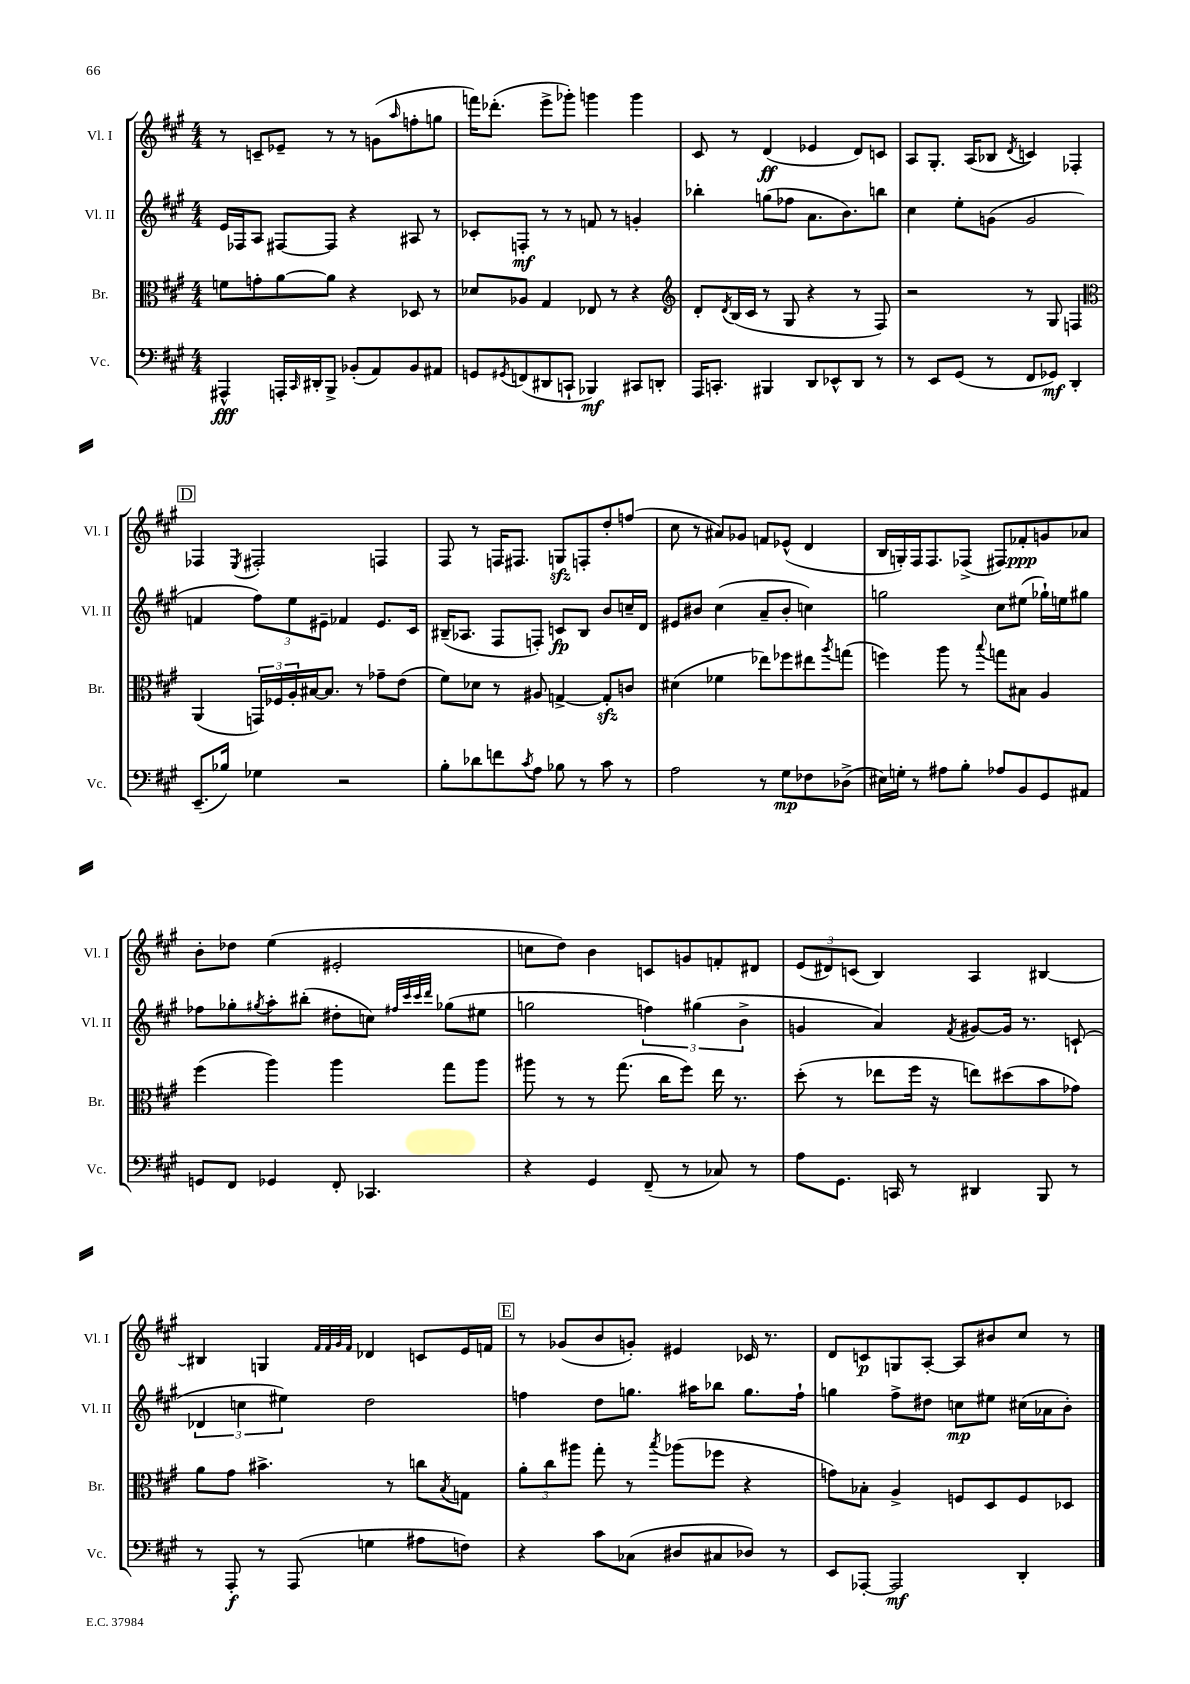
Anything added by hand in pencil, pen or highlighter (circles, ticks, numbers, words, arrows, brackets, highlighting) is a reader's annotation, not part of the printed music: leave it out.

**kern	**dynam	**kern	**kern	**dynam	**kern	**dynam
*part4	*part4	*part3	*part2	*part2	*part1	*part1
*staff4	*staff4	*staff3	*staff2	*staff2	*staff1	*staff1
*I"Vc.	*	*I"Br.	*I"Vl. II	*	*I"Vl. I	*
*I'Vc.	*	*I'Br.	*I'Vl. II	*	*I'Vl. I	*
*clefF4	*	*clefC3	*clefG2	*	*clefG2	*
*k[f#c#g#]	*	*k[f#c#g#]	*k[f#c#g#]	*	*k[f#c#g#]	*
*M4/4	*	*M4/4	*M4/4	*	*M4/4	*
=24	=24	=24	=24	=24	=24	=24
4AAA#X^^/	fff	8fn\L	16e/LL	.	8r	.
.	.	.	16F-X/J	.	.	.
.	.	8gn'\	8A/J	.	8cn~/L	.
16AAAn'/LL	.	[8a\	[8F#X/L	.	8e-X~/J	.
16qqCC#/	.	.	.	.	.	.
16DD#X'/J	.	.	.	.	.	.
8BBB^/J	.	8a\J]	8F#/J]	.	8r	.
(8BB-X'/L	.	4r	4r	.	8r	.
8AA/)	.	.	.	.	(8gn\L	.
.	.	.	.	.	16qqaa/	.
8BB-/	.	8D-X/	8A#X/	.	8ffn'\	.
8AA#X/J	.	8r	8r	.	8ggn\J	.
=25	=25	=25	=25	=25	=25	=25
8GGn/L	.	8d-X/L	8c-X'/L	.	16fffn\KL)	.
.	.	.	.	.	(8.ddd-X'\J	.
8qGG#X/	.	.	.	.	.	.
(8FFn/	.	8A-X/J	8Fn'/J	mf	.	.
8DD#X/	.	4G#/	8r	.	8eee^\L	.
8CCn`/J	.	.	8r	.	8ggg-X'\J)	.
4BBB-X/)	mf	8E-X/	8fn/	.	4gggn\	.
.	.	8r	8r	.	.	.
8CC#X/L	.	4r	4gn'/	.	4ggg\	.
8DDn'/J	.	.	.	.	.	.
=26	=26	=26	=26	=26	=26	=26
*	*	*clefG2	*	*	*	*
16AAA/KL	.	8d'/L	4bb-X'\	.	8c#/	.
8.CCn'/J	.	.	.	.	.	.
.	.	8qd/	.	.	.	.
.	.	(16B/L	.	.	8r	.
.	.	16c#/JJ	.	.	.	.
4BBB#X/	.	8r	(8ggn\L	.	(4d/	ff
.	.	8G#/	8ff-X\J	.	.	.
8DD/L	.	4r	8.a\L	.	4e-X/	.
8EE-X^^/	.	.	.	.	.	.
.	.	.	8.b\)	.	.	.
8DD/J	.	8r	.	.	8d/L)	.
8r	.	8F#/)	8bbn\J	.	8cn/J	.
=27	=27	=27	=27	=27	=27	=27
8r	.	2r	4cc#\	.	8A/L	.
8EE/L	.	.	.	.	8.G#'/J	.
(8GG#/J	.	.	8ee'\L	.	.	.
.	.	.	.	.	(16A/KL	.
8r	.	.	(8gn\J	.	8B-X/J	.
.	.	.	.	.	8qd/	.
8FF#/L	.	8r	2g/	.	4cn/)	.
8GG-X/J)	mf	8G#/	.	.	.	.
4DD'/	.	4Fn/	.	.	4F-X'/	.
!!LO:LB:g=z
!!LO:REH:place=s1:t=D
=28	=28	=28	=28	=28	=28	=28
*	*	*clefC3	*	*	*	*
(8.EE~/L	.	(4AA/	4fn/	.	4F-X/	.
16B-X/Jk)	.	.	.	.	.	.
.	.	.	.	.	8qE/	.
4G-X\	.	24GGn/LL)	12ff#\L)	.	2F#X'/	.
.	.	24F-X/	.	.	.	.
.	.	24A'/	12ee\	.	.	.
.	.	[16B#X/J	.	.	.	.
.	.	.	12e#X~\J	.	.	.
.	.	8.B#/J]	.	.	.	.
2r	.	.	4f-X/	.	.	.
.	.	8r	.	.	.	.
.	.	8g-X~\L	8.e#/L	.	4Fn/	.
.	.	(8e\J	.	.	.	.
.	.	.	16c#/Jk	.	.	.
=29	=29	=29	=29	=29	=29	=29
8B'\L	.	8f#\L)	(16B#X~/KL	.	8F#/	.
.	.	.	8.A-X/J	.	.	.
8d-X\	.	8d-X\J	.	.	8r	.
8fn\	.	8r	8F#/L	.	16Fn/KL	.
.	.	.	.	.	8.F#X/J	.
8qc#/	.	.	.	.	.	.
8A\J	.	8A#X/	8Fn'/J)	.	.	.
8B-X\	.	[4Gn^/	8cn/L	fp	8Gnzz/L	.
8r	.	.	8B#/J	.	8Fn'/	.
8c#\	.	8Gzz'/L]	8b/L	.	8dd'/	.
8r	.	8cn/J	16ccn~/L	.	(8ffn/J	.
.	.	.	16d/JJ	.	.	.
=30	=30	=30	=30	=30	=30	=30
2A\	.	(4d#X\	8e#X/L	.	8cc#\	.
.	.	.	8b#X/J	.	8r	.
.	.	4f-X\	(4cc#\	.	8a#X/L)	.
.	.	.	.	.	8g-X/J	.
8r	.	8ee-X\L)	8a~/L	.	8fn/L	.
8G#\L	mp	8ff-X\	8b#'/J	.	(8e-X^^/J	.
8F-X\	.	8ee#X\	4ccn\)	.	4d/	.
.	.	8qaa/	.	.	.	.
(8D-X^\J	.	(8ggn\J	.	.	.	.
=31	=31	=31	=31	=31	=31	=31
16E#X\LL)	.	4ffn\)	2ggn\	.	16B/LL	.
16Gn'\JJ	.	.	.	.	16Gn'/)	.
8r	.	.	.	.	16F#/J	.
.	.	.	.	.	8.F#/	.
8A#X\L	.	8aa\	.	.	.	.
8B'\J	.	8r	.	.	(8F-X^/J	.
.	.	8qqbb/	.	.	.	.
8A-X/L	.	8ggn\L	8cc#\L	.	8F#X/L)	.
8BB/	.	8B#X\J	(8ee#X\J	.	8f-X'/	ppp
8GG#/	.	4A/	16gg-X`\LL)	.	8gn/	.
.	.	.	16een\J	.	.	.
8AA#X/J	.	.	8gg#X\J	.	8a-X/J	.
!!LO:LB:g=z
=32	=32	=32	=32	=32	=32	=32
8GGn/L	.	(4ff#\	8ff-X\L	.	8b'\L	.
8FF#/J	.	.	8gg-X'\	.	8dd-X\J	.
.	.	.	8qgg#X/	.	.	.
4GG-X/	.	4aa\)	8aa'\	.	(4ee\	.
.	.	.	(8bb#X'\J	.	.	.
8FF#'/	.	4aa\	8dd#X'\L	.	2e#X'/	.
4.CC-X/	.	.	8ccn\J)	.	.	.
.	.	.	32qqff#X/LLL	.	.	.
.	.	.	32qqccc#/	.	.	.
.	.	.	32qqccc#/	.	.	.
.	.	.	32qqddd/JJJ	.	.	.
.	.	8gg#\L	(8gg-X\L	.	.	.
.	.	8aa\J	8ee#X\J	.	.	.
=33	=33	=33	=33	=33	=33	=33
4r	.	8aa#X\	2ggn\	.	8ccn\L	.
.	.	8r	.	.	8dd\J)	.
4GG#/	.	8r	.	.	4b\	.
.	.	(8.gg#\	.	.	.	.
(8FF#~/	.	.	6ffn\)	.	8cn/L	.
.	.	16cc#\KL	.	.	.	.
8r	.	8ff#\J)	.	.	8gn/	.
.	.	.	(6gg#X\	.	.	.
8C-X/)	.	16ee\	.	.	8fn'/	.
.	.	8.r	.	.	.	.
.	.	.	6b^\	.	.	.
8r	.	.	.	.	8d#X/J	.
=34	=34	=34	=34	=34	=34	=34
8A\L	.	(8dd'\	4gn/	.	(12e/L	.
.	.	.	.	.	12d#X/)	.
8.GG#\J	.	8r	.	.	.	.
.	.	.	.	.	(12cn/J	.
.	.	8ee-X\L	4a/)	.	4B/)	.
16CCn/	.	.	.	.	.	.
8r	.	16ff#\Jk	.	.	.	.
.	.	16r	.	.	.	.
.	.	.	8qf#/	.	.	.
4DD#X/	.	8een\L)	[8g#X/L	.	4A/	.
.	.	(8dd#X\	16g#/Jk]	.	.	.
.	.	.	8.r	.	.	.
8BBB/	.	8b\	.	.	[4B#X/	.
8r	.	8g-X\J)	(8cn`/	.	.	.
!!LO:LB:g=z
=35	=35	=35	=35	=35	=35	=35
8r	.	8a\L	6d-X/	.	4B#X/]	.
8AAA'/	f	8g#\J	.	.	.	.
.	.	.	6ccn\	.	.	.
8r	.	4.b#X^\	.	.	4Gn/	.
.	.	.	6ee#X\)	.	.	.
(8AAA/	.	.	.	.	.	.
.	.	.	.	.	32qqf#/LLL	.
.	.	.	.	.	32qqf#/	.
.	.	.	.	.	32qqg#/	.
.	.	.	.	.	32qqf#/JJJ	.
4Gn\	.	.	2dd\	.	4d-X/	.
.	.	8r	.	.	.	.
8A#X\L	.	8ccn\L	.	.	8cn/L	.
.	.	8qB/	.	.	.	.
8Fn\J)	.	8Gn\J	.	.	16e/L	.
.	.	.	.	.	16fn/JJ	.
!!LO:REH:place=s1:t=E
=36	=36	=36	=36	=36	=36	=36
4r	.	12a'\L	4ffn\	.	8r	.
.	.	12cc#\	.	.	.	.
.	.	.	.	.	(8g-X/L	.
.	.	12aa#X\J	.	.	.	.
8c#\L	.	8gg#'\	8dd\L	.	8b/	.
(8C-X\J	.	8r	8.ggn\J	.	8gn'/J)	.
.	.	8qbb/	.	.	.	.
8D#X/L	.	(8aa-X\L	.	.	4e#X/	.
.	.	.	16aa#X\KL	.	.	.
8C#X/	.	8ff-X\J	8bb-X\J	.	.	.
8D-X/J)	.	4r	8.gg\L	.	16c-X/	.
.	.	.	.	.	8.r	.
8r	.	.	.	.	.	.
.	.	.	16ff`\Jk	.	.	.
=37	=37	=37	=37	=37	=37	=37
8EE/L	.	8gn\L)	4ggn\	.	8d/L	.
[8AAA-X'/J	.	8B-X'\J	.	.	8cn/	p
2AAA-/]	mf	4A^/	8ff#^\L	.	8Gn/	.
.	.	.	8dd#X\J	.	[8A'/J	.
.	.	8Fn/L	8ccn\L	mp	8A/L]	.
.	.	8D/	8ee#X\J	.	8b#X/	.
4DD'/	.	8F/	(16cc#X\LL	.	8cc#/J	.
.	.	.	16a-X\J	.	.	.
.	.	8D-X/J	8b'\J)	.	8r	.
==	==	==	==	==	==	==
*-	*-	*-	*-	*-	*-	*-
